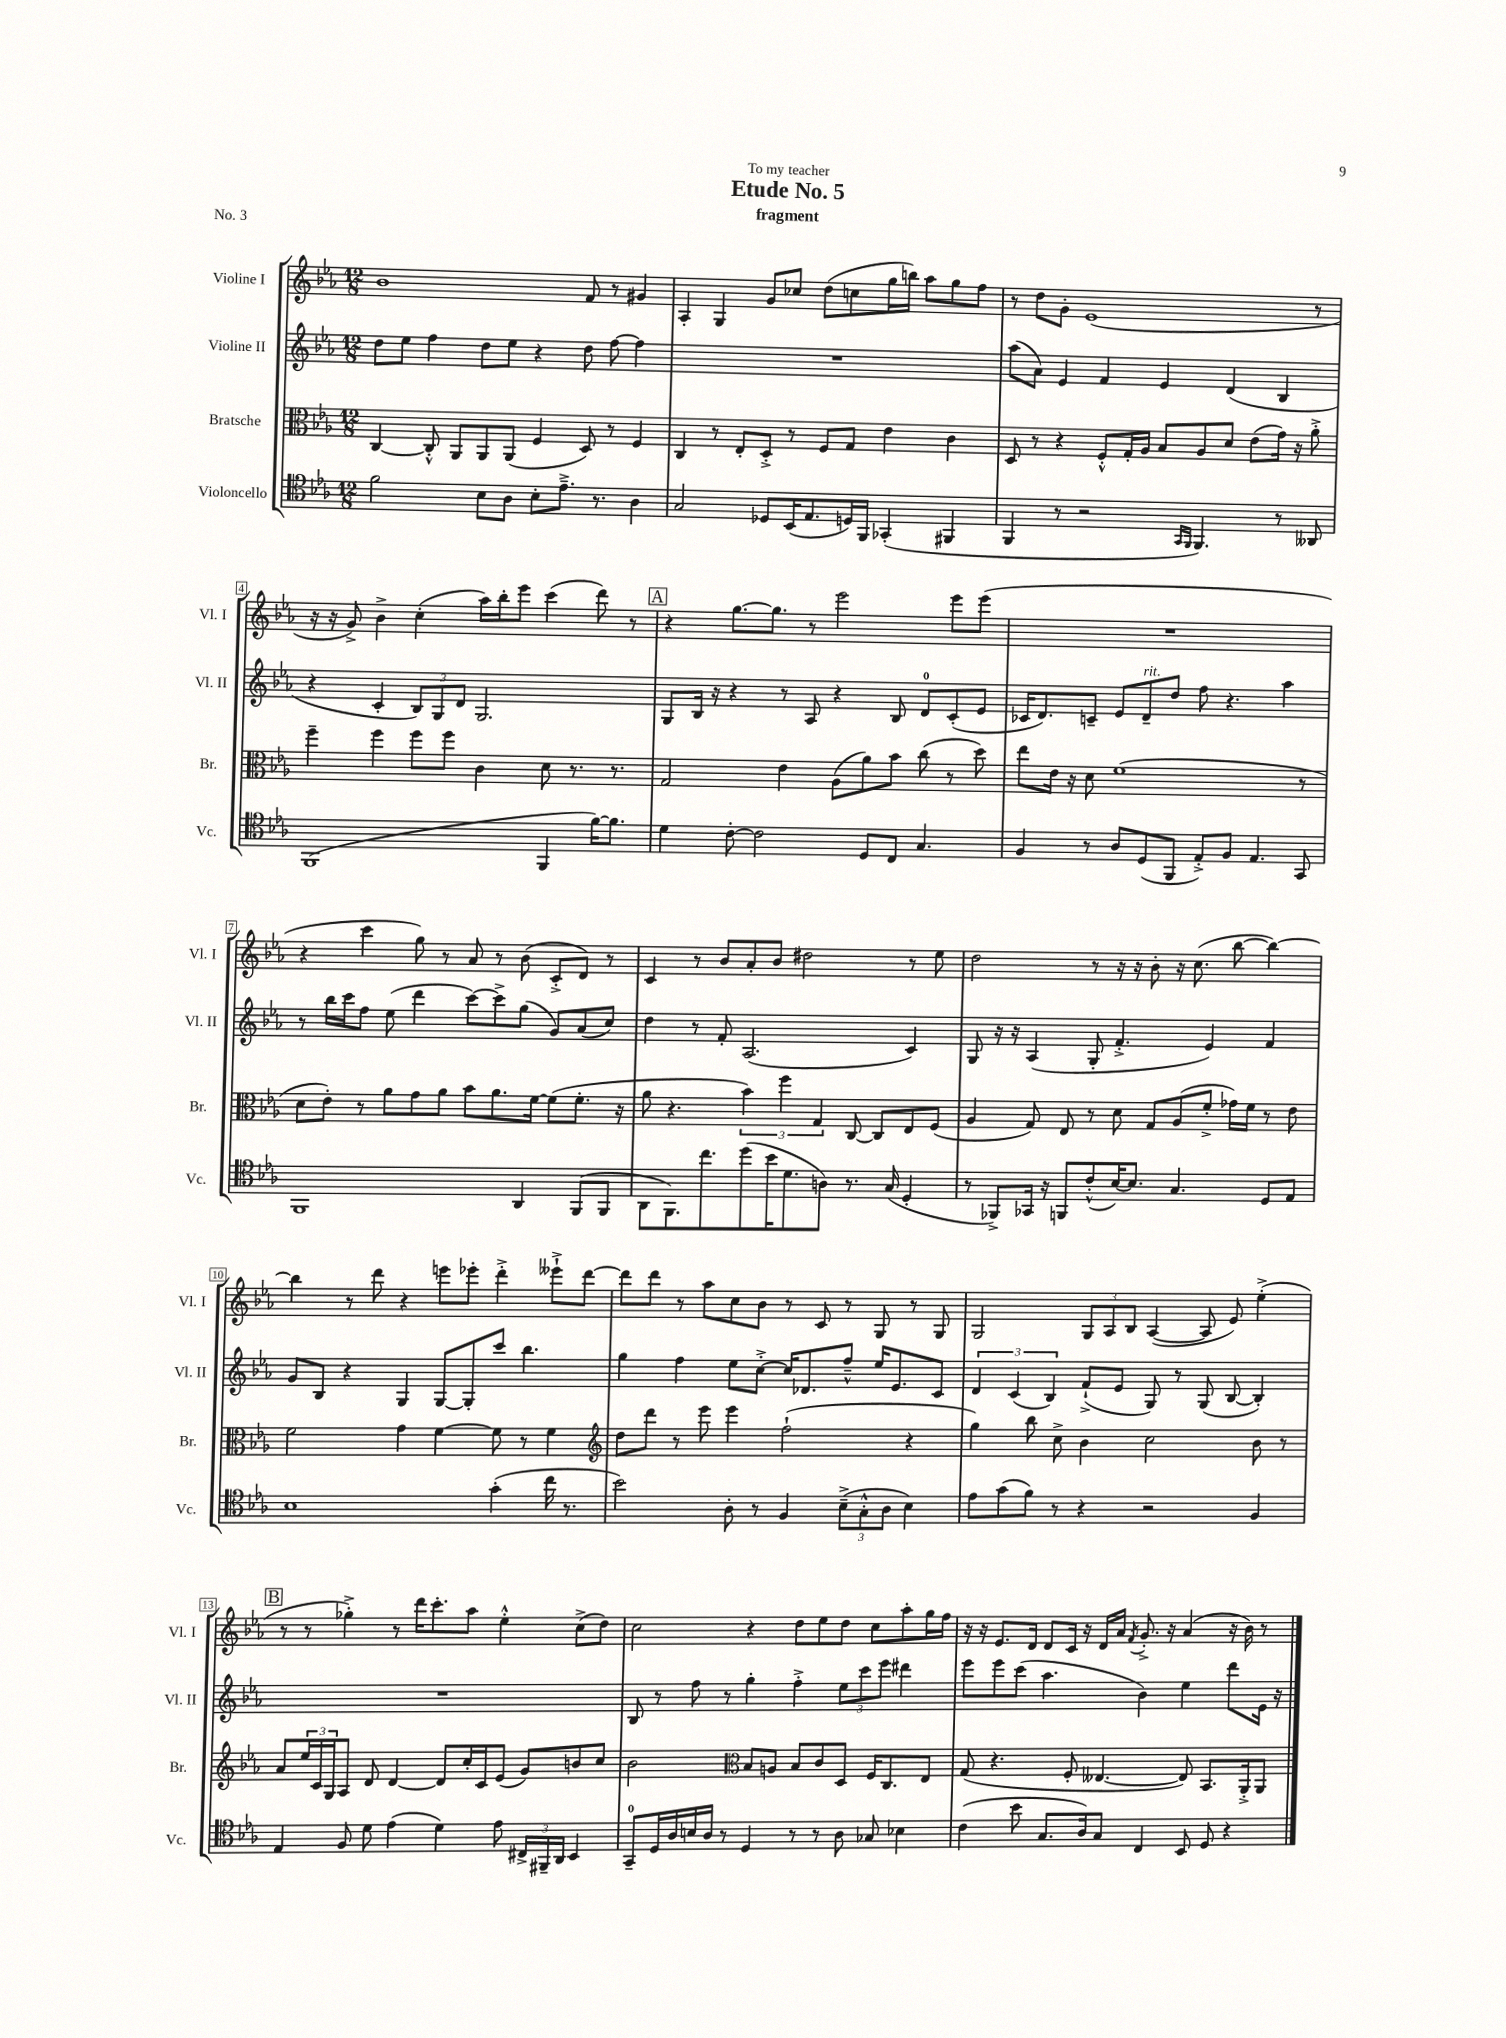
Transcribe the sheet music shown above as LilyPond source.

\header { title = "Etude No. 5" subtitle = "fragment" dedication = "To my teacher" piece = "No. 3" }
<<
\new StaffGroup <<
\new Staff = "s0" \with { instrumentName = "Violine I" shortInstrumentName = "Vl. I" } {
    \clef treble \key ees \major \numericTimeSignature \time 12/8
    bes'1 f'8 r8 gis'4 |
    aes4-. g4 g'8 ces''8 d''8( c''8 g''16 b''16) aes''8 g''8 f''8 |
    r8 d''8 g'8-. ees'1( r8 |
    r16 r16 g'8->) bes'4-> c''4-.( aes''16) bes''16-. ees'''8 c'''4( d'''8) r8 |
    \mark \markup { \box "A" } r4 g''8.~ g''8. r8 ees'''2 ees'''8 ees'''8( |
    R1. |
    r4 c'''4 g''8) r8 aes'8 r8 bes'8( c'8-.-> d'8) r8 |
    c'4 r8 bes'8 aes'8-. bes'8 dis''2 r8 ees''8 |
    d''2 r8 r16 r16 bes'8-. r16 c''8.( bes''8~ bes''4~) |
    bes''4 r8 d'''8 r4 e'''8 ees'''8-. d'''4-.-> eeses'''8-!-> d'''8~ |
    d'''8 d'''8 r8 aes''8 c''8 bes'8 r8 c'8 r8 g8 r8 g8 |
    g2 \tuplet 3/2 { g8 aes8 bes8 } aes4~( aes8 ees'8) ees''4-.->( |
    \mark \markup { \box "B" } r8 r8 ges''4-.->) r8 d'''16 c'''8.-. aes''8 ees''4-.-^ c''8->( d''8) |
    c''2 r4 d''8 ees''8 d''8 c''8 aes''8-. g''16 f''16 |
    r16 r16 ees'8. d'16 d'8 c'16 r16 d'16 aes'16 \acciaccatura { f'8 } g'8.-.-> r16 aes'4( r16 bes'16) r8 \bar "|." |
}
\new Staff = "s1" \with { instrumentName = "Violine II" shortInstrumentName = "Vl. II" } {
    \clef treble \key ees \major \numericTimeSignature \time 12/8
    d''8 ees''8 f''4 d''8 ees''8 r4 d''8 f''8~ f''4 |
    R1. |
    aes''8( aes'8) ees'4 f'4 ees'4 d'4( bes4 |
    r4 c'4-. \tuplet 3/2 { bes8) g8 d'8 } g2. |
    \mark \markup { \box "A" } g8 bes16 r16 r4 r8 aes8 r4 bes8 d'8-0 c'8-.( ees'8 |
    ces'16 d'8.) c'8-- ees'8 d'8--^\markup { \italic "rit." } d''8 f''8 r4. aes''4 |
    r8 bes''16 c'''16 f''8 ees''8( d'''4 c'''8~) c'''8-> g''8( g'8) aes'8( c''8) |
    d''4 r8 f'8-. aes2.( c'4) |
    g8 r16 r16 aes4( g8-. f'4.-.-> ees'4) f'4 |
    g'8 bes8 r4 g4 g8~ g8-. c'''8 bes''4. |
    g''4 f''4 ees''8 c''8~-.-> c''16 des'8. f''8---^ ees''16 ees'8. c'8 |
    \tuplet 3/2 { d'4 c'4( bes4) } f'8-!->( ees'8 g8) r8 g8( bes8~ bes4-.) |
    \mark \markup { \box "B" } R1. |
    bes8 r8 f''8 r8 g''4-. f''4-.-> \tuplet 3/2 { ees''8 c'''8 ees'''8 } dis'''4 |
    ees'''8 ees'''8 c'''8( aes''4. bes'4) ees''4 d'''8 ees'16 r16 \bar "|." |
}
\new Staff = "s2" \with { instrumentName = "Bratsche" shortInstrumentName = "Br." } {
    \clef alto \key ees \major \numericTimeSignature \time 12/8
    c4~ c8-.-^ aes,8 aes,8 aes,8( f4 d8) r8 f4 |
    c4 r8 ees8-. d8-.-> r8 f8 g8 ees'4 c'4 |
    d8 r8 r4 f8-.-^ g16-. aes16 bes8 aes8 d'8 ees'8( g'16) r16 aes'8-.-> |
    f''4-- f''4 f''8 f''8 c'4 d'8 r8. r8. |
    \mark \markup { \box "A" } g2 ees'4 aes8( aes'8) bes'8 c''8( r8 d''8) |
    ees''8 ees'16 r16 d'8 f'1( r8 |
    d'8 ees'8-.) r8 aes'8 g'8 aes'8 bes'8 aes'8. f'16~ f'8( f'8.-. r16 |
    aes'8 r4. \tuplet 3/2 { bes'4) f''4 g4 } c8~ c8 ees8 f8( |
    aes4 g8) ees8 r8 d'8 g8 aes8( f'8-.-> ges'16) f'16 r8 ees'8 |
    f'2 g'4 f'4~ f'8 r8 f'4 |
    \clef treble d''8 d'''8 r8 ees'''8 ees'''4 f''2-!( r4 |
    g''4) bes''8 c''8-> bes'4 c''2 bes'8 r8 |
    \mark \markup { \box "B" } aes'8 \tuplet 3/2 { ees''16 c'16 g16 } aes8 d'8 d'4~ d'8 c''16-. c'16 ees'8( g'8) b'8 c''8 |
    bes'2 \clef alto bes8 a8 bes8 c'8 d8 f16 c8. ees8 |
    g8( r4. f8-. eeses4.~ eeses8) bes,8. aes,16-.-> aes,8 \bar "|." |
}
\new Staff = "s3" \with { instrumentName = "Violoncello" shortInstrumentName = "Vc." } {
    \clef tenor \key ees \major \numericTimeSignature \time 12/8
    f'2 bes8 aes8 bes8-. ees'8.---> r8. aes4 |
    g2 des8 bes,16( ees8. d16) f,16 ges,4-.( fis,4 |
    f,4 r8 r2 \grace { g,16 f,16 } f,4.) r8 aeses,8 |
    f,1( f,4 f'16~) f'8. |
    \mark \markup { \box "A" } d'4 c'8~-. c'2 d8 c8 g4. |
    f4 r8 aes8 d8( f,8 ees8-.->) f8 ees4. g,8 |
    f,1 aes,4 f,8( f,8 |
    aes,8 f,8.) c''8. d''8( bes'16 d'8. a8) r8. g16( d4-. |
    r8 fes,8->) ges,16 r16 f,8 c'8-.-^( bes16~) bes8. g4. d8 ees8 |
    bes1 g'4-.( c''16 r8. |
    bes'2) aes8-. r8 f4 \tuplet 3/2 { bes8--->( g8-.-^ aes8 } bes4) |
    ees'8 g'8( f'8) r8 r4 r2 f4 |
    \mark \markup { \box "B" } ees4 f8 d'8 ees'4( d'4) ees'8 \tuplet 3/2 { cis16-> fis,16-- aes,16 } bes,4 |
    g,8-0-- d16 aes16 b16 aes16 r8 d4 r8 r8 aes8 ges8 bes4 |
    c'4( bes'8 g8. aes16) g8 c4 bes,8 d8 r4 \bar "|." |
}
>>
>>
\layout { \context { \Score \override BarNumber.stencil = #(make-stencil-boxer 0.1 0.3 ly:text-interface::print) } }
